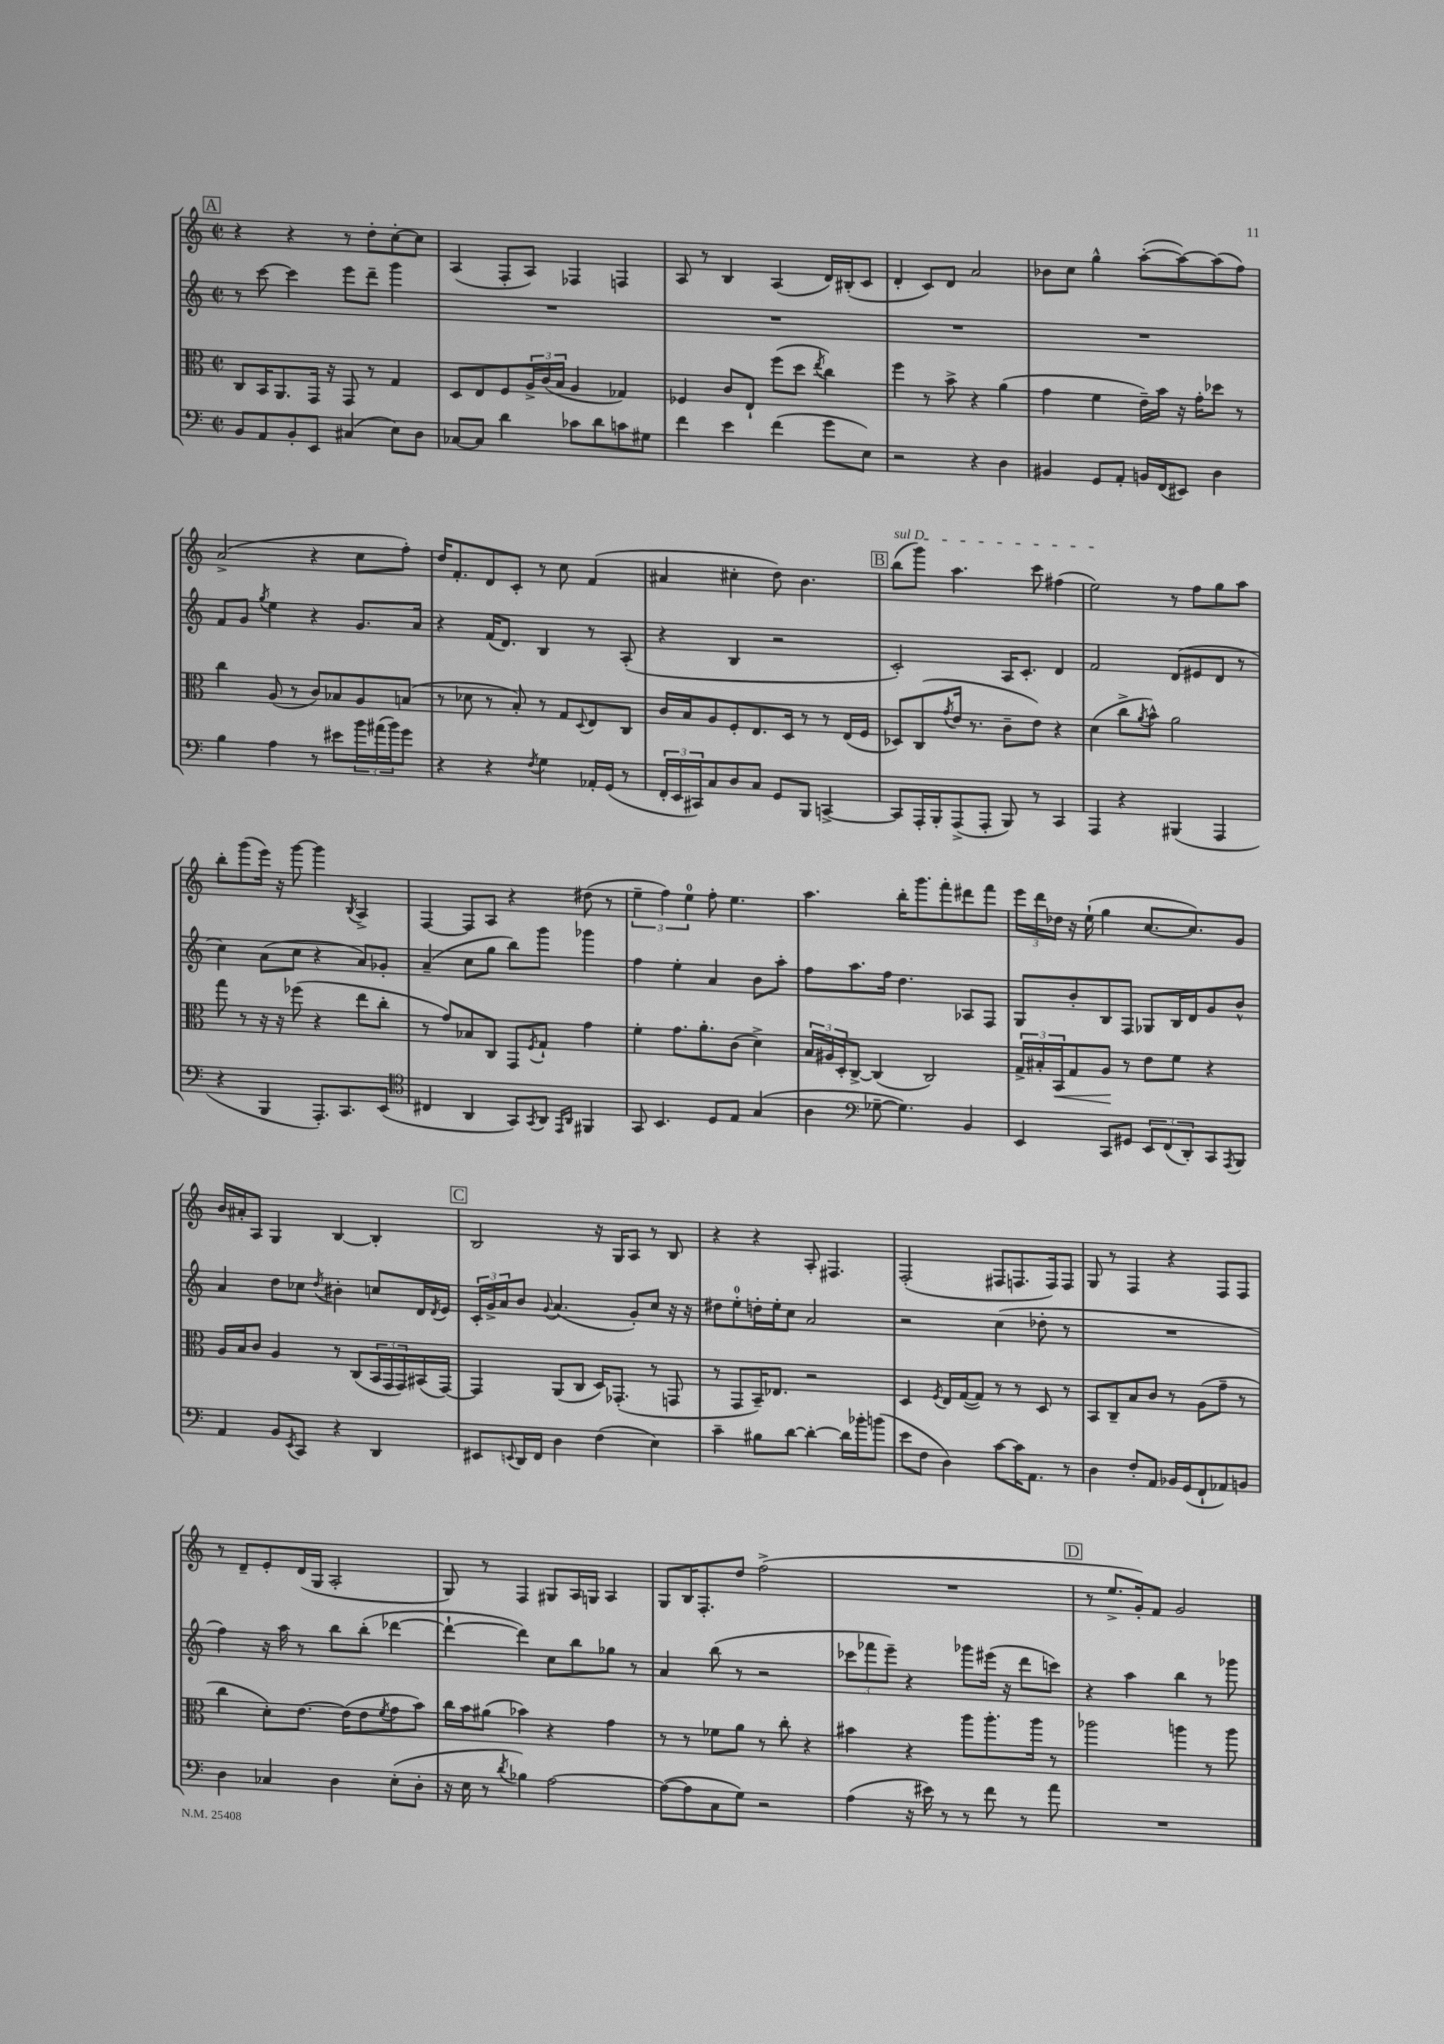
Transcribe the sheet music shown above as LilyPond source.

<<
\new StaffGroup <<
\new Staff = "s0" {
    \clef treble \key c \major \defaultTimeSignature \time 2/2
    \mark \markup { \box "A" } r4 r4 r8 d''8-. c''8~-. c''8 |
    a4( f8-. a8) fes4 f4 |
    a8 r8 b4 a4( d'16) bis16-.( c'8 |
    d'4-. c'8) d'8 a'2 |
    bes'8 c''8 g''4-^ a''8~-.( a''8~) a''8( f''8) |
    a'2->( r4 c''8 f''8-.) |
    d''16 f'8.-. d'8 c'8-. r8 c''8 f'4( |
    ais'4 cis''4-. d''8) b'4. |
    \mark \markup { \box "B" } \once \override TextSpanner.bound-details.left.text = \markup { \italic "sul D" } b''8\startTextSpan( g'''8) a''4. c'''8 fis''4( |
    e''2\stopTextSpan) r8 f''8 g''8 a''8 |
    b''8-. g'''8( e'''16) r16 g'''8~ g'''4 \acciaccatura { b8 } a4-> |
    f4~ f8 a8 r4 dis''8( r8 |
    \tuplet 3/2 { e''4-- f''4) e''4-0 } f''8-. e''4. |
    a''4. b''16-. g'''8. f'''8-. dis'''8 f'''8 |
    \tuplet 3/2 { e'''16 d'''16 des''16 } r16 e''16-!( g''4 c''8.~ c''8.) g'8 |
    b'16 ais'16-. a8 g4 b4~ b4-. |
    \mark \markup { \box "C" } b2 r16 g16 a8 r8 b8 |
    r4 r4 a8-. fis4. |
    f2-.( fis8 f8. f16) f8 |
    g8 r8 f4 r4 f8 f8 |
    r8 d'8-- e'8-. d'16( g16 a2-. |
    g8) r8 f4 gis8 a16 g16 a4 |
    g8 b16 f8.-. d''8 f''2->( |
    R1 |
    \mark \markup { \box "D" } r8 e''8.-> g'16-.) f'8 g'2 \bar "|." |
}
\new Staff = "s1" {
    \clef treble \key c \major \defaultTimeSignature \time 2/2
    \mark \markup { \box "A" } r8 c'''8~ c'''4 e'''8 d'''8-- g'''4 |
    R1 |
    R1 |
    R1 |
    R1 |
    f'8 g'8 \acciaccatura { g''8 } e''4 r4 g'8. a'16 |
    r4 f'16( d'8.) b4 r8 a8-.( |
    r4 b4 r2 |
    \mark \markup { \box "B" } c'2-.) a16 c'8.-. d'4 |
    f'2 d'8( eis'8 d'8 r8 |
    c''4) a'8( c''8 r4 a'8) ges'8-. |
    a'4--( c''8 g''8 b''8) g'''8 ges'''4 |
    f''4 e''4-. a'4 b'8 a''8-. |
    f''8 a''8. f''16 d''4. aes8 f8 |
    g8 b'8-. b8 f8 ges8 b16 d'16 g'8 b'8-^ |
    a'4 d''8 ces''8 \acciaccatura { d''8 } bis'4-. c''8 d'16 \acciaccatura { d'8 } e'16 |
    \mark \markup { \box "C" } \tuplet 3/2 { c'16-. g'16-> a'16 } b'8 \appoggiatura { g'8 } a'4.( g'8-.) c''8 r16 r16 |
    dis''8 e''8-0-. d''16-. e''16-. c''8 a'2 |
    r2 c''4( des''8-. r8 |
    R1 |
    f''4) r16 a''16 r8 b''8 b''8-.( des'''4~ |
    des'''4~-! des'''4) c''8 b''8 ges''8 r8 |
    a'4 b''8( r8 r2 |
    \tuplet 3/2 { ces'''8 fes'''8 e'''8--) } r4 ges'''8 eis'''16( r16 d'''8 c'''8) |
    \mark \markup { \box "D" } r4 a''4 b''4 r8 ges'''8 \bar "|." |
}
\new Staff = "s2" {
    \clef alto \key c \major \defaultTimeSignature \time 2/2
    \mark \markup { \box "A" } c8 b,16 a,8. g,16 r16 g,8 r8 g4 |
    d8 e8 f8 \tuplet 3/2 { a16-> c'16( b16 } a4 ges4) |
    fes4 c'8 e8-! f''8( d''8 \acciaccatura { e''8 } c''4) |
    f''4 r8 b'8-> r4 a'4( |
    g'4 f'4 e'16--) b'16 r16 g'16-. des''8 r8 |
    c''4 a8( r8 c'8) bes8 a8 b8( |
    r8 des'8 r8 b8-.) r8 g8 \appoggiatura { d8 } e8 c8 |
    c'16 b16 a8 f8-. e8. d16 r8 r8 e16( f16 |
    \mark \markup { \box "B" } des8) c8( \acciaccatura { g'8 } e'16 r8. c'8-- e'8) r4 |
    d'4( c''8-> \acciaccatura { a'8 } b'8-^) a'2 |
    g''8 r8 r16 r16 fes''8( r4 e''8 c''8-. |
    r8 g'8) bes8 c8 g,8 \acciaccatura { f8 } g8-! g'4 |
    f'4-. g'8. a'8.-. c'8( d'4->) |
    \tuplet 3/2 { b16 ais16 d16-. } c8~-> c4( c2) |
    \tuplet 3/2 { g16-> bis16-. b,16\< } g8 a8\! r8 e'8 f'8 r4 |
    a16 b16 c'8 a4 r8 c8( \tuplet 3/2 { b,16 g,16 g,16) } bis,16( g,16~) |
    \mark \markup { \box "C" } g,4 a,8( c8 d16) ges,8.-.( r8 g,8 |
    r8 g,8 b,16--) ees8. r2 |
    d4 \acciaccatura { f8 } e16 g16~( g8) r8 r8 d8 r8 |
    b,8 c8-- b8 c'8 r8 a8( g'8-- r8 |
    c''4 d'8-.) e'8.~ e'16( e'8 \acciaccatura { f'8 } g'8 b'8) |
    c''16 b'16 ais'8( bes'4) r4 g'4 |
    r8 r8 fes'8 a'8 r8 c''8-. r4 |
    bis'4 r4 a''8 a''8.-. a''16 r8 |
    \mark \markup { \box "D" } aes''2 a''4 r8 a''8 \bar "|." |
}
\new Staff = "s3" {
    \clef bass \key c \major \defaultTimeSignature \time 2/2
    \mark \markup { \box "A" } b,8 a,8 b,8-. e,8 cis4( e8) d8 |
    ces8~ ces8 d'4 ces'8 d'8 c'8 gis8 |
    f'4 e'4 f'4( g'8 e8) |
    r2 r4 d4 |
    bis,4 g,8 a,8-. b,16 f,16( eis,8) d4 |
    b4 a4 r8 eis'8 \tuplet 3/2 { b'16 ais'16( b'16) } g'8 |
    r4 r4 \acciaccatura { f8 } g4 aes,16-. g,16( r8 |
    \tuplet 3/2 { f,16-. e,16 cis,16) } c8 d8 c8 g,8 b,,8 c,4~-> |
    \mark \markup { \box "B" } c,8 a,,16-. b,,16-. a,,8->( a,,8-. b,,8) r8 c,4 |
    a,,4 r4 bis,,4( a,,4 |
    r4 b,,4 a,,8.-.) c,8. e,8( |
    \clef tenor cis4 a,4 g,8) \acciaccatura { g,8 } a,8 \grace { e,16 a,16 } fis,4 |
    g,8 b,4. d8 e8 g4( |
    a4 \clef bass ges8~-- ges4.) b,4 |
    e,4 c,8 gis,8 \tuplet 3/2 { e,8 f,8( d,8-.) } c,8 \acciaccatura { a,,8 } b,,8 |
    a,4 b,8 \acciaccatura { e,8 } c,8 r4 d,4 |
    \mark \markup { \box "C" } eis,8 \appoggiatura { e,8 } d,16 f,16 d4 f4( e4) |
    c'4-- bis8 d'8~ d'4~-. d'16 bes'16-. b'8( |
    e'8 f8 d4) c'8~ c'16 a,8. r8 |
    d4 f8-. a,8 bes,16 g,16( f,8-! aes,8) b,8 |
    d4 ces4 d4 e8-.( d8-. |
    r16 e16 r8 \acciaccatura { d'8 } bes4) a2~ |
    a8~( a8 c8 g8) r2 |
    a4( r16 eis'16) r8 r8 f'8 r8 a'8 |
    \mark \markup { \box "D" } R1 \bar "|." |
}
>>
>>
\layout { \context { \Score \remove "Bar_number_engraver" } }
